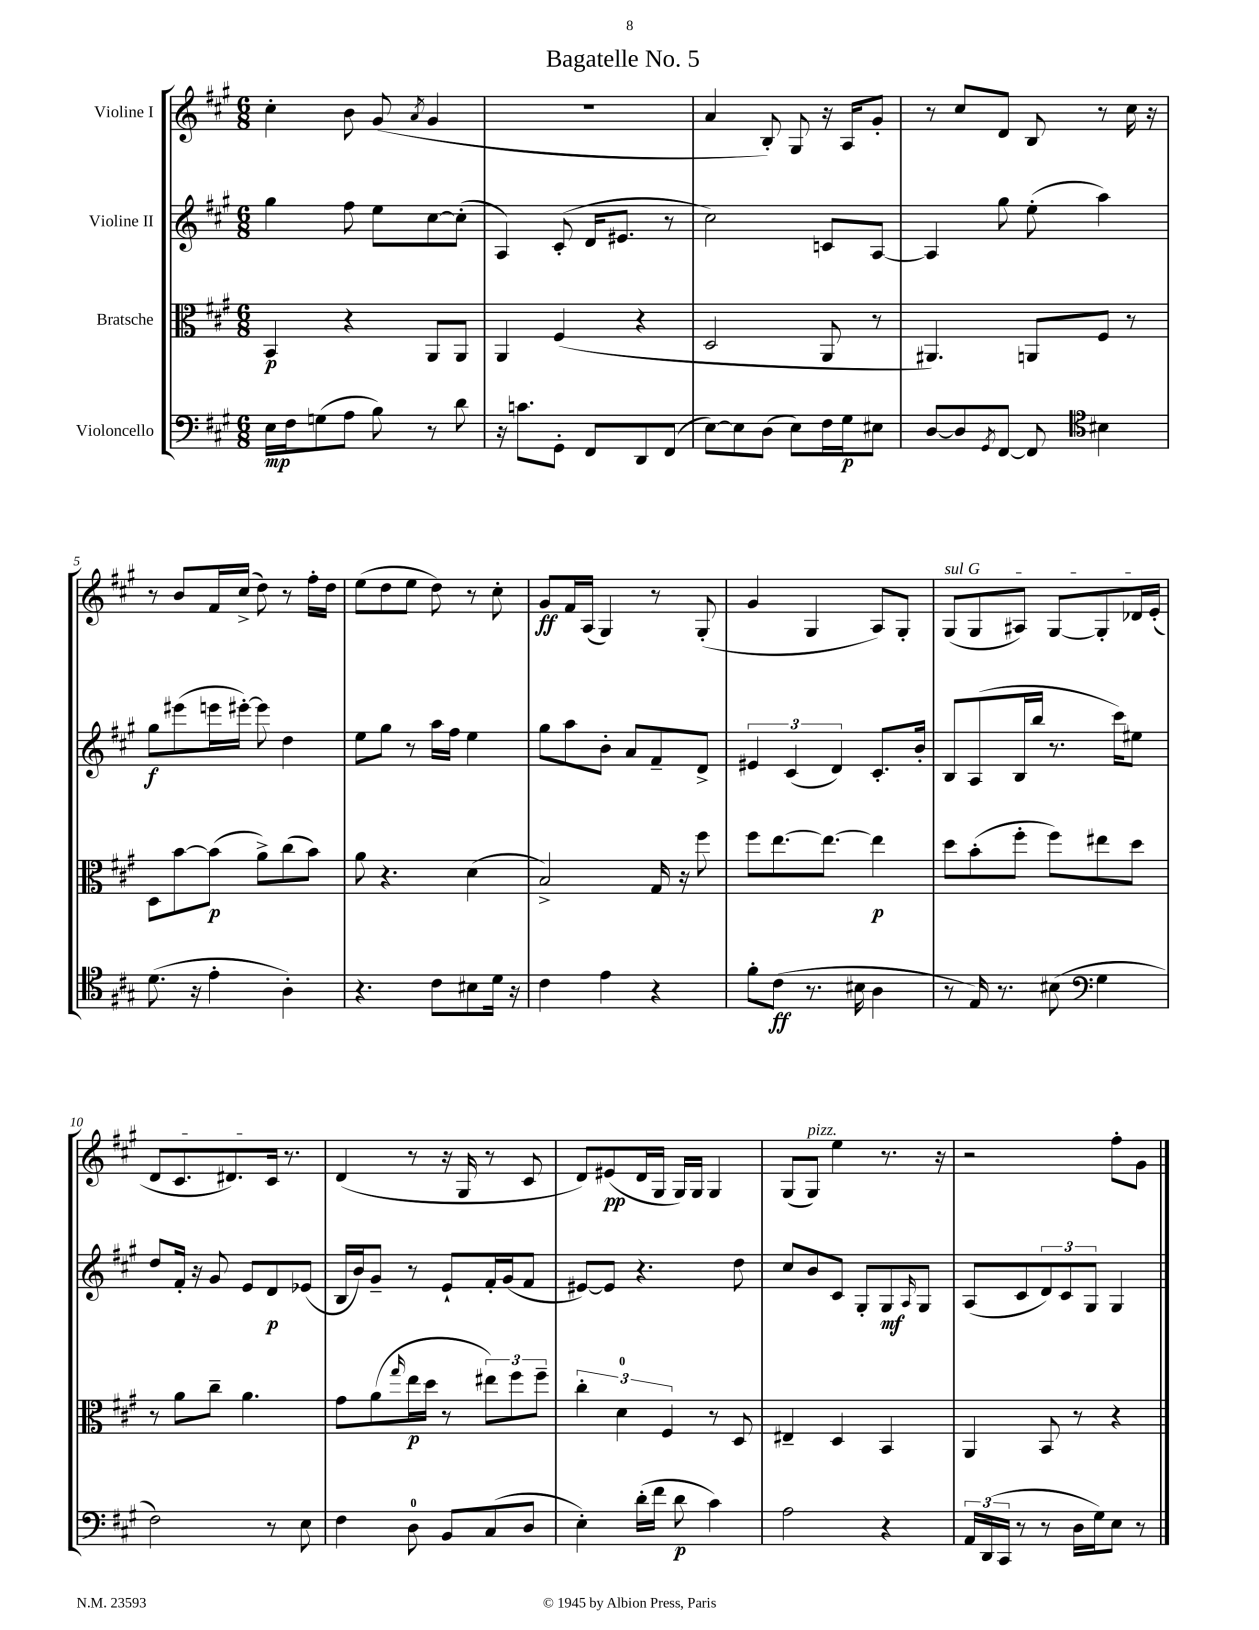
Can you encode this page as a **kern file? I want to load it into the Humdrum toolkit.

**kern	**kern	**kern	**kern
*staff4	*staff3	*staff2	*staff1
*clefF4	*clefC3	*clefG2	*clefG2
*k[f#c#g#]	*k[f#c#g#]	*k[f#c#g#]	*k[f#c#g#]
*M6/8	*M6/8	*M6/8	*M6/8
16E\LL	4BB/	4gg#\	4cc#'\
16F#\J	.	.	.
(8G\	.	.	.
8A\J	4r	8ff#\	8b\
8B\)	.	8ee\L	(8g#/
.	.	.	8qa/
8r	8AA/L	[8cc#\	4g#/
8d\	8AA/J	(8cc#'\]J	.
=	=	=	=
16r	4AA/	4A/)	2.r
8.c\L	.	.	.
8GG#'\J	(4F#/	(8c#'/	.
8FF#/L	.	16d/LK	.
.	.	8.e#/J	.
8DD/	4r	.	.
(8FF#/J	.	8r	.
=	=	=	=
[8E\L)	2D/	2cc#\)	4a/
8E\]	.	.	.
(8D\J	.	.	8B'/)
8E\L)	.	.	8G#/
16F#\L	8AA/	8c/L	16r
16G#\J	.	.	16A/LK
8E#\J	8r	[8A/J	8g#'/J
=	=	=	=
[8D/L	4.AA#/)	4A/]	8r
8D/]	.	.	8cc#/L
8qGG#/	.	.	.
[8FF#/J	.	8gg#\	8d/J
8FF#/]	8AA/L	(8ee'\	8B/
*clefC4	*	*	*
4B#\	8F#/J	4aa\)	8r
.	8r	.	16cc#\
.	.	.	16r
=	=	=	=
(8.d\	8D\L	8gg#\L	8r
.	[8b\	(8eee#\	8b/L
16r	.	.	.
4e'\	(8b\]J	16eee\L	16f#/L
.	.	[16eee#'\JJ)	(16cc#^/JJ
.	8a^\L)	8eee#\]	8dd\)
4A'\)	(8cc#\	4dd\	8r
.	8b\J)	.	16ff#'\LL
.	.	.	16dd\JJ
=	=	=	=
4.r	8a\	8ee\L	(8ee\L
.	4.r	8gg#\J	8dd\
.	.	8r	8ee\J
8c#\L	.	16aa\LL	8dd\)
.	.	16ff#\JJ	.
8B#\	(4d\	4ee\	8r
16d\Jk	.	.	8cc#'\
16r	.	.	.
=	=	=	=
4c#\	2B^/)	8gg#\L	8g#/L
.	.	8aa\	16f#/L
.	.	.	(16A/JJ
4e\	.	8b'\J	4G#/)
.	.	8a/L	.
4r	16G#/	8f#~/	8r
.	16r	.	.
.	8ff#\	8d^/J	(8G#'/
=	=	=	=
8f#'\L	8ff#\L	6e#/	4g#/
(8c#\J	[8.ee\	.	.
.	.	(6c#/	.
8.r	.	.	4G#/
.	8.ee\_J	.	.
.	.	6d/)	.
16B#\	.	.	.
4A\	4ee\]	8.c#'/L	8A/L)
.	.	.	8G#'/J
.	.	16b'/Jk	.
=	=	=	=
8r	8dd\L	8B/L	(8G#/L
16E/)	(8b'\	(8A/	8G#/
8.r	.	.	.
.	8ff#'\J	16B/L	8A#/J)
.	.	16bb/JJ	.
(8B#\	8ff#\L)	8.r	[8G#/L
*clefF4	*	*	*
4G#\	8ee#\	.	8G#'/]
.	.	16ccc#\LK)	.
.	8dd\J	8ee#\J	16d-/L
.	.	.	(16e'/JJ
=	=	=	=
2F#\)	8r	8dd/L	8d/L
.	8a\L	16f#'/Jk	8.c#/
.	.	16r	.
.	8cc#~\J	8g#/	.
.	.	.	8.d#/)
.	4.a\	8e/L	.
8r	.	8d/	16c#/Jk
.	.	.	8.r
8E\	.	(8e-/J	.
=	=	=	=
4F#\	8g#\L	16B/LL	(4d/
.	.	16b/J)	.
.	(8a\	8g#~/J	.
.	16qqgg#/	.	.
8D\	16ee\L	8r	8r
.	16dd\JJ	.	.
8BB/L	8r	8e`/L	16r
.	.	.	16G#/
(8C#/	12ee#\L)	16f#'/L	8r
.	.	(16g#/J	.
.	12ff#\	.	.
8D/J	.	8f#/J	8c#/
.	12ff#~\J	.	.
=	=	=	=
4E'\)	6cc#'\	[8e#/L)	8d/L)
.	.	8e#/]J	(8e#/
.	6d\	.	.
(16d'\LL	.	4.r	16d/L
16f#\JJ	.	.	16G#/JJ
.	6F#/	.	.
8d\	.	.	16G#/LL)
.	.	.	16G#/JJ
4c#\)	8r	.	4G#/
.	8D/	8dd\	.
=	=	=	=
2A\	4E#~/	8cc#/L	(8G#/L
.	.	8b/	8G#/J)
.	4D/	8c#/J	4ee\
.	.	8G#'/L	.
4r	4BB/	8G#/	8.r
.	.	16qqA/	.
.	.	8G#/J	.
.	.	.	16r
=	=	=	=
24AA/LL	4AA/	(8A/L	2r
(24DD/	.	.	.
24CC#/JJ	.	.	.
8r	.	8c#/	.
8r	8BB/	12d/)	.
.	.	12c#/	.
16D\LL	8r	.	.
.	.	12G#/J	.
16G#\J)	.	.	.
8E\J	4r	4G#/	8ff#'\L
8r	.	.	8g#\J
==	==	==	==
*-	*-	*-	*-
